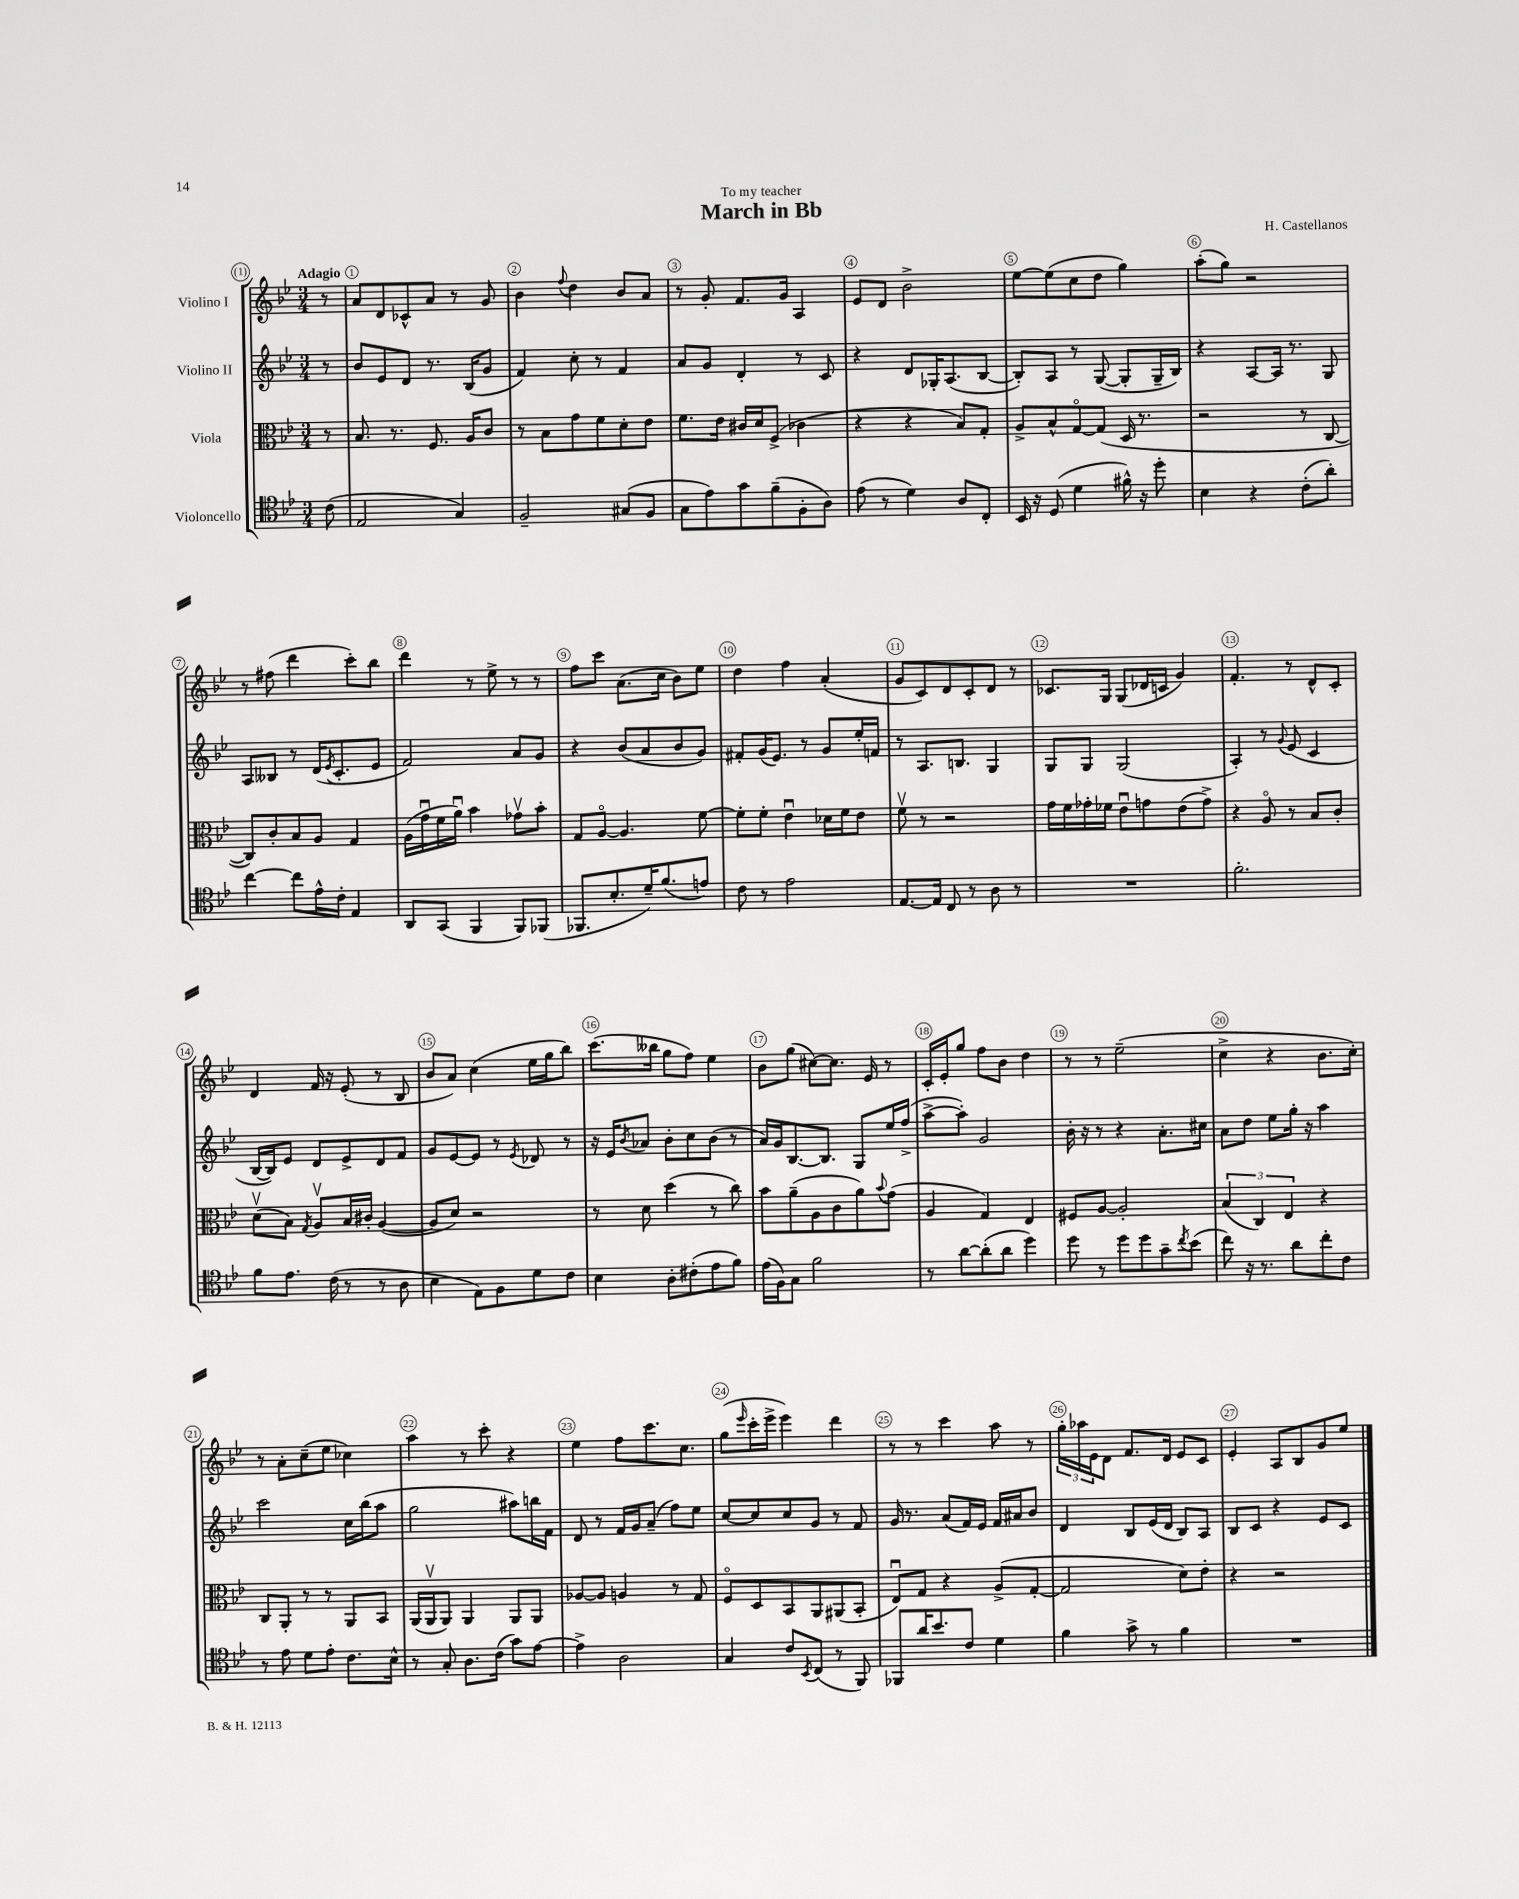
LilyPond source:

\header { title = "March in Bb" composer = "H. Castellanos" dedication = "To my teacher" }
<<
\new StaffGroup <<
\new Staff = "s0" \with { instrumentName = "Violino I" } {
    \clef treble \key bes \major \numericTimeSignature \time 3/4 \partial 8 \tempo "Adagio"
    r8 |
    a'8 d'8 ces'8-^ a'8 r8 g'8 |
    bes'4 \appoggiatura { f''8 } d''4 bes'8 a'8 |
    r8 g'8-. f'8. g'16 a4 |
    ees'8 d'8 bes'2-> |
    ees''8~ ees''8( c''8 d''8 g''4) |
    a''8-.( g''8) r2 |
    r8 fis''8( d'''4 c'''8-.) bes''8 |
    d'''4 r8 ees''8-> r8 r8 |
    f''8 c'''8 a'8.( c''16 bes'8) ees''8 |
    d''4 f''4 a'4-.( |
    g'8 c'8) d'8 c'8-. d'8 r8 |
    ces'8. g16 g8( des'16 c'16 g'4) |
    f'4.-. r8 d'8-^ c'8-. |
    d'4 f'16 r16 ees'8-.( r8 bes8 |
    bes'8 a'8) c''4( ees''16 g''16 bes''8) |
    c'''8.( beses''16 g''8 f''8) ees''4 |
    bes'8 g''8( cis''8~) cis''8. ees'16 r8 |
    c'16-. ees'16-. g''8 f''8 bes'8 d''4 |
    r8 r8 ees''2--( |
    c''4-> r4 bes'8. c''16-.) |
    r8 a'8-. c''8--( ees''8 ces''4) |
    a''4 r8 c'''8-. r4 |
    ees''4 f''8 c'''8. c''8. |
    g''8( \grace { ees'''16 } c'''16-. ees'''16-> ees'''4) d'''4 |
    r8 r8 c'''4 a''8 r8 |
    \tuplet 3/2 { g''16-. aes''16 ees'16 } d'8 f'8. d'16 ees'8 c'8 |
    ees'4-. a8 bes8 g'8 ees''8 \bar "|." |
}
\new Staff = "s1" \with { instrumentName = "Violino II" } {
    \clef treble \key bes \major \numericTimeSignature \time 3/4 \partial 8
    r8 |
    bes'8 ees'8 d'8 r8. bes16( g'8 |
    f'4) c''8-. r8 f'4 |
    a'8 g'8 d'4-. r8 c'8 |
    r4 d'8 ges16-. a8.( bes8~ |
    bes8-.) a8 r8 g8~( g8-. g16-- bes16) |
    r4 a8~ a16 r8. g8 |
    a8 beses8 r8 d'16( \acciaccatura { ees'8 } c'8.-. ees'8 |
    f'2) a'8 g'8 |
    r4 bes'8( a'8 bes'8 g'8) |
    fis'8-. g'16( ees'8.) r8 g'8 ees''16-. f'16 |
    r8 a8. b8. g4 |
    g8 g8 g2( |
    a4-.) r8 \appoggiatura { g'8 } ees'8( c'4 |
    bes16~ bes16) ees'8 d'8 ees'8-> d'8 f'8 |
    g'8 ees'8~ ees'8 r8 \acciaccatura { ees'8 } des'8 r8 |
    r16 ees'16 \acciaccatura { bes'8 } aes'8 bes'8-. c''8 bes'8( r8 |
    a'16) g'16 bes8.~ bes8. g8 ees''16 f''16->( |
    a''8~-> a''8-.) g'2 |
    bes'16-. r16 r8 r4 a'8.-. cis''16 |
    a'8 d''8 ees''8 g''16-. r16 a''4 |
    c'''2 c''16 bes''16( a''8 |
    g''2 ais''8) b''16 f'16 |
    d'8 r8 f'16 g'16 a'8--( f''8) ees''8 |
    c''8~ c''8 c''8 g'8 r8 f'8 |
    g'16 r8. a'8( f'16) ees'16 f'16 ais'16 bes'8 |
    d'4 bes8 ees'16( d'16 bes8) a8 |
    bes8 c'8 r4 ees'8 c'8 \bar "|." |
}
\new Staff = "s2" \with { instrumentName = "Viola" } {
    \clef alto \key bes \major \numericTimeSignature \time 3/4 \partial 8
    r8 |
    bes8. r8. f8. a16 c'8 |
    r8 bes8 g'8 f'8 d'8-. ees'8 |
    f'8. ees'16 cis'16 d'16 f8->( ces'4 |
    r4 r4 bes8) g8-. |
    a8-> bes8-^ g8~\flageolet g8( d16 r8. |
    r2 r8 c8~ |
    c8) c'8-. bes8 a8 g4 |
    a16( g'16\downbow f'16 a'16\downbow) bes'4 ges'8\upbow bes'8-. |
    g8 a8~\flageolet a4. f'8~ |
    f'8-. f'8-. ees'4\downbow des'16 f'16 ees'8 |
    f'8\upbow r8 r2 |
    g'16 f'16 ges'16-. fes'16 ees'8\downbow g'8 ees'8( g'8->) |
    r4 a8\flageolet r8 bes8 c'8-. |
    d'8\upbow( bes8) \acciaccatura { g8 } a8\upbow bes16 cis'16-. a4~( |
    a8 d'8) r2 |
    r8 d'8 d''4( r8 c''8) |
    bes'8 a'8--( a8 c'8 a'8) \appoggiatura { bes'8 } g'8( |
    a4 g4) ees4 |
    fis8 a8~ a2-. |
    \tuplet 3/2 { bes4( c4) ees4 } r4 |
    c8 a,8-. r8 r8 a,8 bes,8 |
    a,16( a,16\upbow a,8) a,4 a,8 a,8 |
    aes8~ aes8 a4 r8 g8 |
    f8\flageolet d8 bes,8 a,8 ais,8( bes,8-. |
    ees8\downbow) g8 r4 a8->( g8~-. |
    g2 d'8) ees'8-. |
    r4 r2 \bar "|." |
}
\new Staff = "s3" \with { instrumentName = "Violoncello" } {
    \clef tenor \key bes \major \numericTimeSignature \time 3/4 \partial 8
    c'8( |
    ees2 g4) |
    f2-- gis8( f8 |
    g8 ees'8) g'8 f'8--( f8-. a8) |
    ees'8( r8 d'4) a8 c8-. |
    bes,16 r16 d8( d'4 fis'16-^) r16 d''8-. |
    bes4 r4 c'8-.( a'8-.) |
    c''4~ c''8 ees'16-^ c'16-. ees4 |
    a,8 g,8( f,4 f,8) fes,8( |
    fes,8. bes8.-. d'16--) f'8.( e'8) |
    c'8 r8 ees'2 |
    ees8.~ ees16 c8 r8 a8 r8 |
    R2. |
    f'2.-. |
    f'8 ees'8. c'16( r8 r8 a8 |
    bes4 ees8) f8 d'8 c'8 |
    bes4 a8-. cis'8-.( ees'8 f'8) |
    ees'16( f16) g8 f'2 |
    r8 a'8~ a'8-.( a'8 d''4) |
    d''8 r8 d''8 d''8 g'8-- \acciaccatura { c''8 } bes'8( |
    c''8) r16 r8. a'8 c''8-. c'8 |
    r8 ees'8 d'8 ees'8-. c'8. bes16-^ |
    r8 g8-. a8. c'16( g'8) ees'8~ |
    ees'4-> a2 |
    g4 c'8 \acciaccatura { bes,8 } c8( r8 f,8) |
    fes,8 a'16 bes'8. c'8 d'4 |
    f'4 g'8-> r8 f'4 |
    R2. \bar "|." |
}
>>
>>
\layout { \context { \Score \override BarNumber.break-visibility = ##(#f #t #t) barNumberVisibility = #all-bar-numbers-visible \override BarNumber.stencil = #(make-stencil-circler 0.1 0.3 ly:text-interface::print) } }
